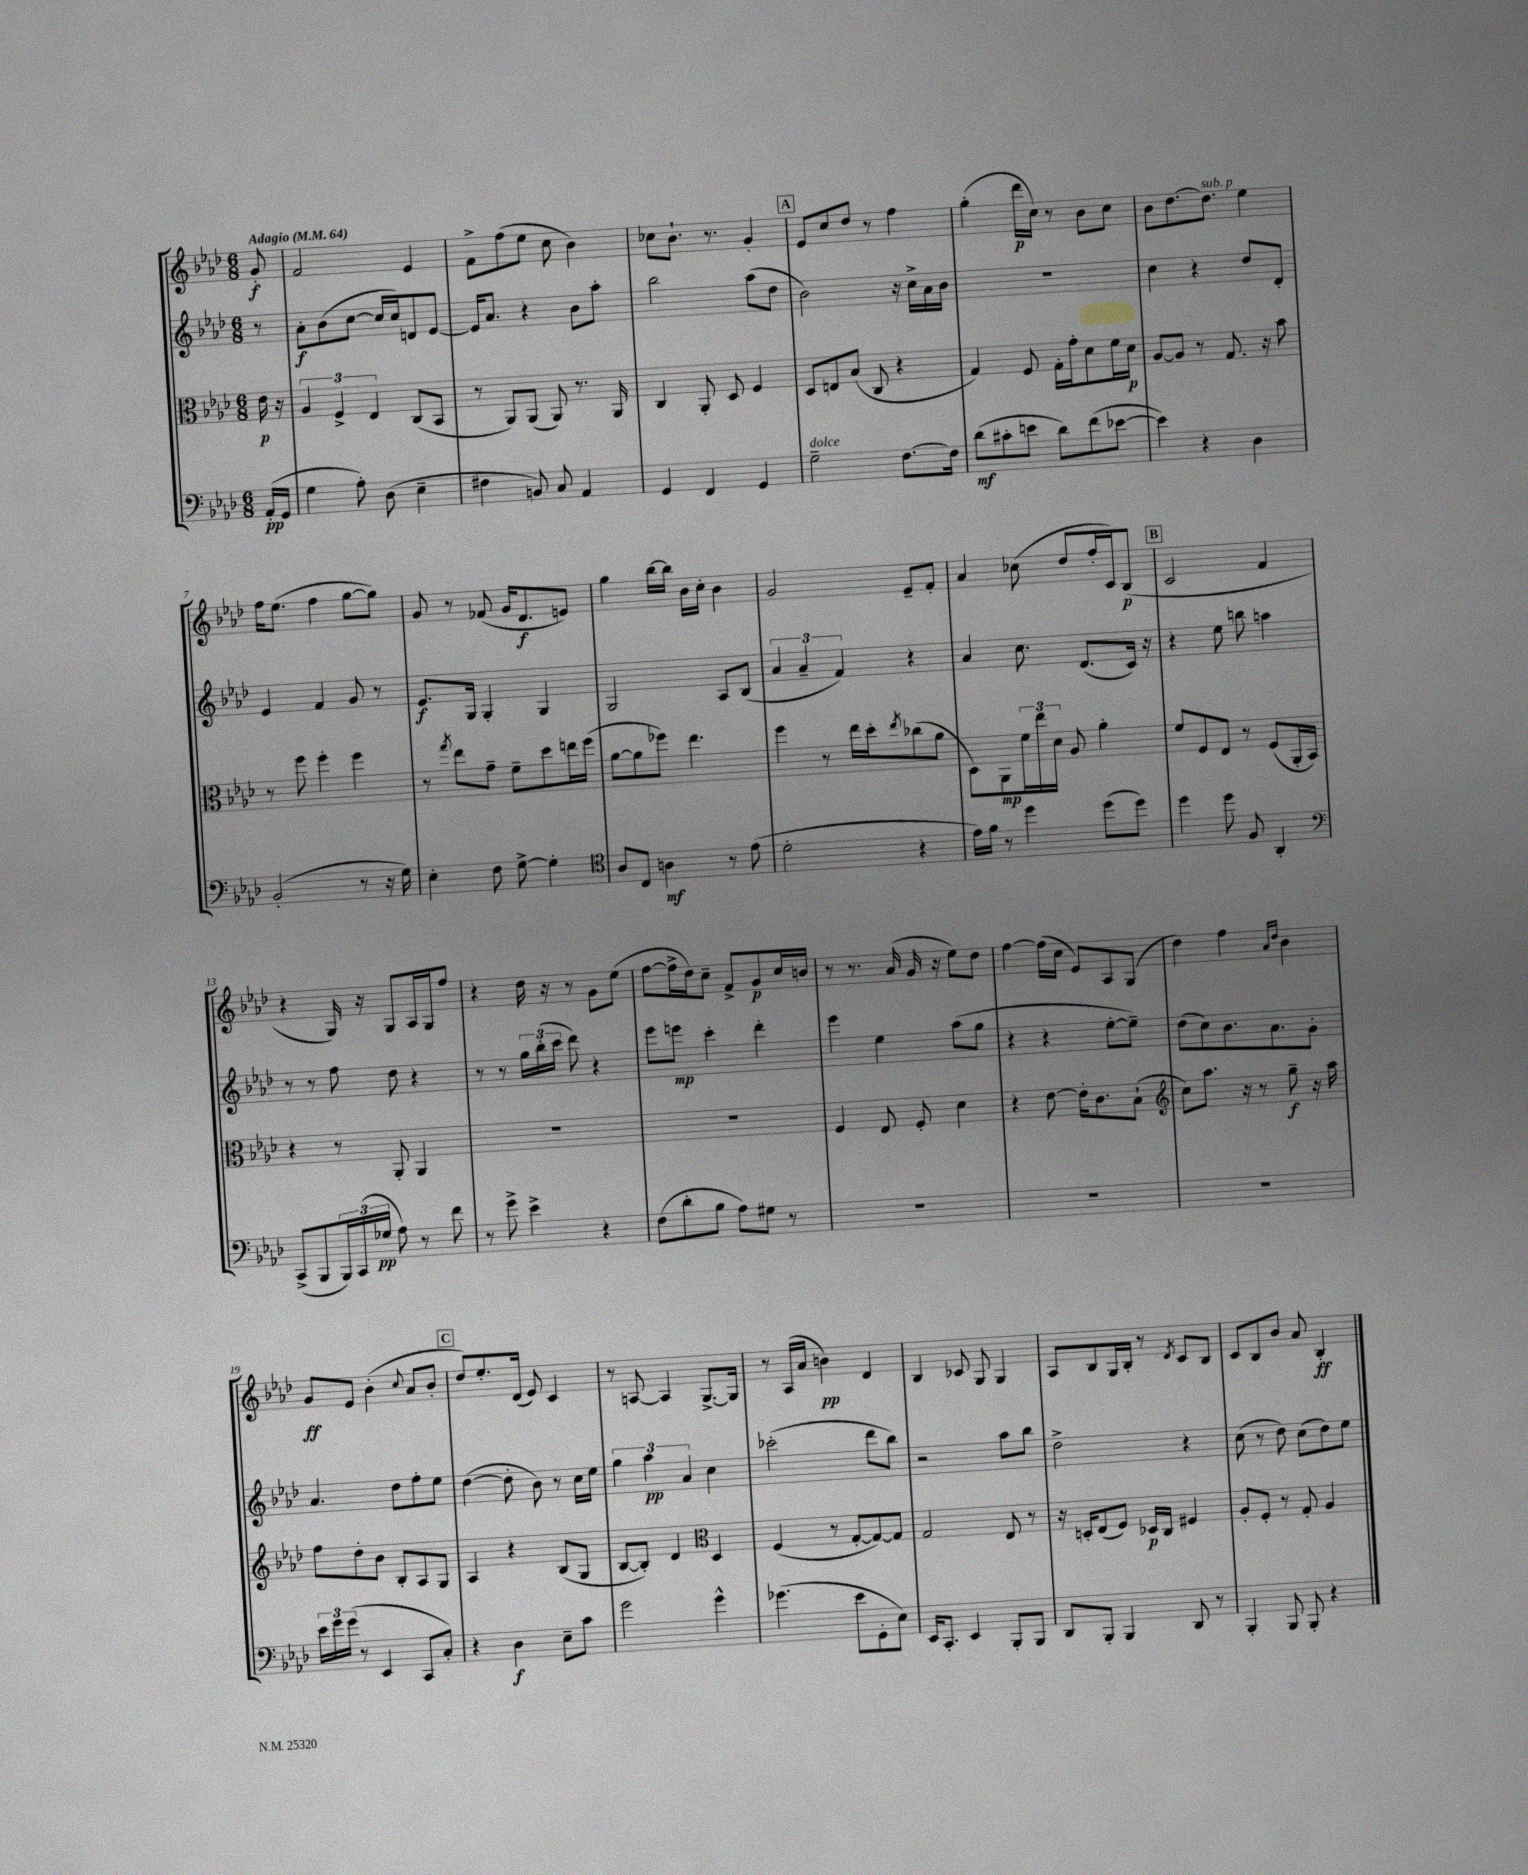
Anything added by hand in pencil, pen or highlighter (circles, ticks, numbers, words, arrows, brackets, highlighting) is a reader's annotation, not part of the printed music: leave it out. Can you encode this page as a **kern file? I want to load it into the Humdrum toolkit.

**kern	**kern	**kern	**kern
*staff4	*staff3	*staff2	*staff1
*clefF4	*clefC3	*clefG2	*clefG2
*k[b-e-a-d-]	*k[b-e-a-d-]	*k[b-e-a-d-]	*k[b-e-a-d-]
*M6/8	*M6/8	*M6/8	*M6/8
*MM64	*MM64	*MM64	*MM64
(16AA-'	16e-	8r	8g'
16GG	16r	.	.
=	=	=	=
4G	6A-	8a-'	2f
.	.	(8b-	.
.	6F^	.	.
8A-')	.	[8cc	.
.	6E-	.	.
(8D-	.	16cc]	.
.	.	16cc)	.
4E-~	(8C	8d	4e-
.	8BB-	[8e-	.
=	=	=	=
4F#	8r	16e-]	8f^
.	.	8.a-	.
.	8AA-)	.	(8ff
8BB)	(8AA-	4r	8ee-
8C	8AA-)	.	8cc
4AA-	8.r	8b-	4b-)
.	.	8aa-'	.
.	16AA-	.	.
=	=	=	=
4GG	4C	2bb-	8cc-
.	.	.	8.b-`
4FF	8AA-'	.	.
.	.	.	8.r
.	8D-	.	.
4GG	4F	(8aa-	4g'
.	.	8dd-	.
=	=	=	=
2G~	8D-	2b-)	8e-
.	8E	.	8cc
.	(8B-	.	8dd-
.	8C	.	8r
[8.F	4r	16r	4ff
.	.	16cc^	.
.	.	16a-	.
16F]	.	16b-	.
=	=	=	=
(8d-	4G)	2.r	(4gg'
8c#'	.	.	.
8e	8F	.	16ddd-
.	.	.	16cc)
8d-)	16G'	.	8r
.	16g'	.	.
(8f	8d-	.	8b-
[8e-	16f	.	8cc
.	16d-	.	.
=	=	=	=
4e-])	[8A-	4cc	8b-
.	8A-]	.	[8.dd-
4r	8r	4r	.
.	.	.	8.dd-]
.	8.G	.	.
4D-	.	8dd-	4ee-
.	16r	.	.
.	8b-	8d-'	.
=	=	=	=
(2BB-'	8r	4e-	16ff
.	.	.	(8.ee-
.	8ff	.	.
.	4ff'	4f	4ff
8r	4ff	8g	[8gg
16r	.	8r	8gg])
16G)	.	.	.
=	=	=	=
4E-'	8r	8.e-	8g
.	8qgg	.	.
.	8ee-	.	8r
.	.	16G	.
8F	8g~	4G'	(8f-
[8G^	8f~	.	16g
.	.	.	8.d-
4G']	8dd-	4G	.
.	16ee	.	8e)
.	(16ff	.	.
=	=	=	=
*clefC4	*	*	*
8A-	[8a-	2G	4gg
8C	8a-]	.	.
4A	8ff-)	.	[16bb-
.	.	.	16bb-]
.	4.ee-	.	16b-
.	.	.	16cc'
8r	.	8A-	4b-
(8e-	.	(8B-	.
=	=	=	=
2d-'	4ff	6a-	2g
.	.	6a-~	.
.	8r	.	.
.	.	6f)	.
.	16ee-	.	.
.	16dd-'	.	.
.	8qee-	.	.
4r	(8cc-	4r	8e-~
.	8a-	.	8f'
=	=	=	=
16e-)	8D-)	4a-	4a-
16f	.	.	.
8r	8AA-	.	.
4dd-	24f	8.cc	(8cc-
.	24ee-	.	.
.	24d-	.	.
.	8A-	.	8dd-
.	.	(8.d-	.
(8dd-	4a-'	.	16ff'
.	.	.	16c)
8dd-)	.	16c)	(8B-
.	.	16r	.
=	=	=	=
4dd-	8f	4r	2c
.	8F	.	.
8dd-	8E-	8ee-	.
8F	8r	8bb	.
4AA-'	(8F	4aa	4f
.	16AA-'	.	.
.	16BB-)	.	.
=	=	=	=
*clefF4	*	*	*
(8CC^	4r	8r	4r
8BBB-	.	8r	.
24BBB-)	8r	8ff	16G)
(24CC	.	.	.
.	.	.	16r
24G-	.	.	.
8A-)	8AA-'	8dd-	8G
8r	4AA-	4r	16A-
.	.	.	16G
8f	.	.	8ff
=	=	=	=
8r	2.r	8r	4r
8g^	.	8r	.
4e-^	.	24gg	16dd-
.	.	(24bb-'	.
.	.	.	16r
.	.	24ccc	.
.	.	8ddd-)	8r
4r	.	4r	8g
.	.	.	(8ee-
=	=	=	=
(8F	2.r	8eee-	[8ff
8d-'	.	8eee	16ff^]
.	.	.	16dd-)
8B-	.	4ccc'	8cc~
8A-)	.	.	8f^
8G#	.	4ddd-'	8g
8r	.	.	16cc
.	.	.	16b
=	=	=	=
2.r	4F	4eee-	8r
.	.	.	8.r
.	8E-	4ee-	.
.	.	.	(16a-
.	8F'	.	16g
.	.	.	16r
.	4d-	(8aa-	8ee-)
.	.	8gg	8dd-
=	=	=	=
2.r	4r	4r	[4ff
.	[8e-	4r	(16ff]
.	.	.	16cc
.	16e-']	.	8e-)
.	8.c	.	.
.	.	[8ee-'	8A-
.	(8B-`	8ee-~])	(8G
=	=	=	=
*	*clefG2	*	*
2.r	8cc)	(8dd-	4dd-)
.	8.aa-	8cc)	.
.	.	8.b-	4ff
.	16r	.	.
.	8r	.	.
.	.	8.a-	.
.	.	.	16qqa-
.	.	.	16qqdd-
.	8gg~	.	4b-
.	16r	8g'	.
.	16aa-	.	.
=	=	=	=
24e-	8ff	4.a-	8g
24g	.	.	.
(24g	.	.	.
8r	8dd-'	.	8e-
4EE-	8b-	.	(4b-'
.	8B-'	8dd-	.
.	.	.	8qqcc
8CC	8A-	8ff'	8a-
8C')	8G	8ee-	8b-'
=	=	=	=
4r	4A-	([4dd-	8dd-)
.	.	.	8.ee-'
4D-	4r	8dd-']	.
.	.	.	(16d-
.	.	8b-)	8e-)
8E-~	(8B-	8r	4c
8c	8G	16cc	.
.	.	16ee-	.
=	=	=	=
2g	[8B-	6gg	8r
.	8B-'])	.	[8A
.	.	6aa-	.
.	4d-	.	4A]
.	.	6a-	.
*	*clefC3	*	*
4g^^	4D-	4cc	[8.G^
.	.	.	16G]
=	=	=	=
(4.g-	(4F	(2ccc-'	8r
.	.	.	(16A-
.	.	.	16a-
.	8r	.	4b)
8e-	[8G'	.	.
8GG'	8G_)	8ddd-	4d-
8E-)	8G]	8bb-)	.
=	=	=	=
16EE-	2G	2r	4B-
8.CC'	.	.	.
4EE-	.	.	8c-
.	.	.	8G
8BBB-'	8E-	8aa-	4G
8BBB-	8r	8bb-	.
=	=	=	=
8DD-	16r	2dd-^	8A-
.	16D'	.	.
8BBB-'	(8E-	.	8B-
4BBB-	8F)	.	16G
.	.	.	16B-'
.	16D-	.	8r
.	16C	.	.
.	.	.	8qd-
8DD-	4F#	4r	8c
8r	.	.	8B-
=	=	=	=
4BBB-'	8A-'	(8cc	8c
.	8F'	8r	8B-
8BBB-	8r	8dd-)	8b-
8BBB-'	8G'	(8cc	8a-
4r	4A-	8dd-)	4B-'
.	.	8ee-	.
==	==	==	==
*-	*-	*-	*-
